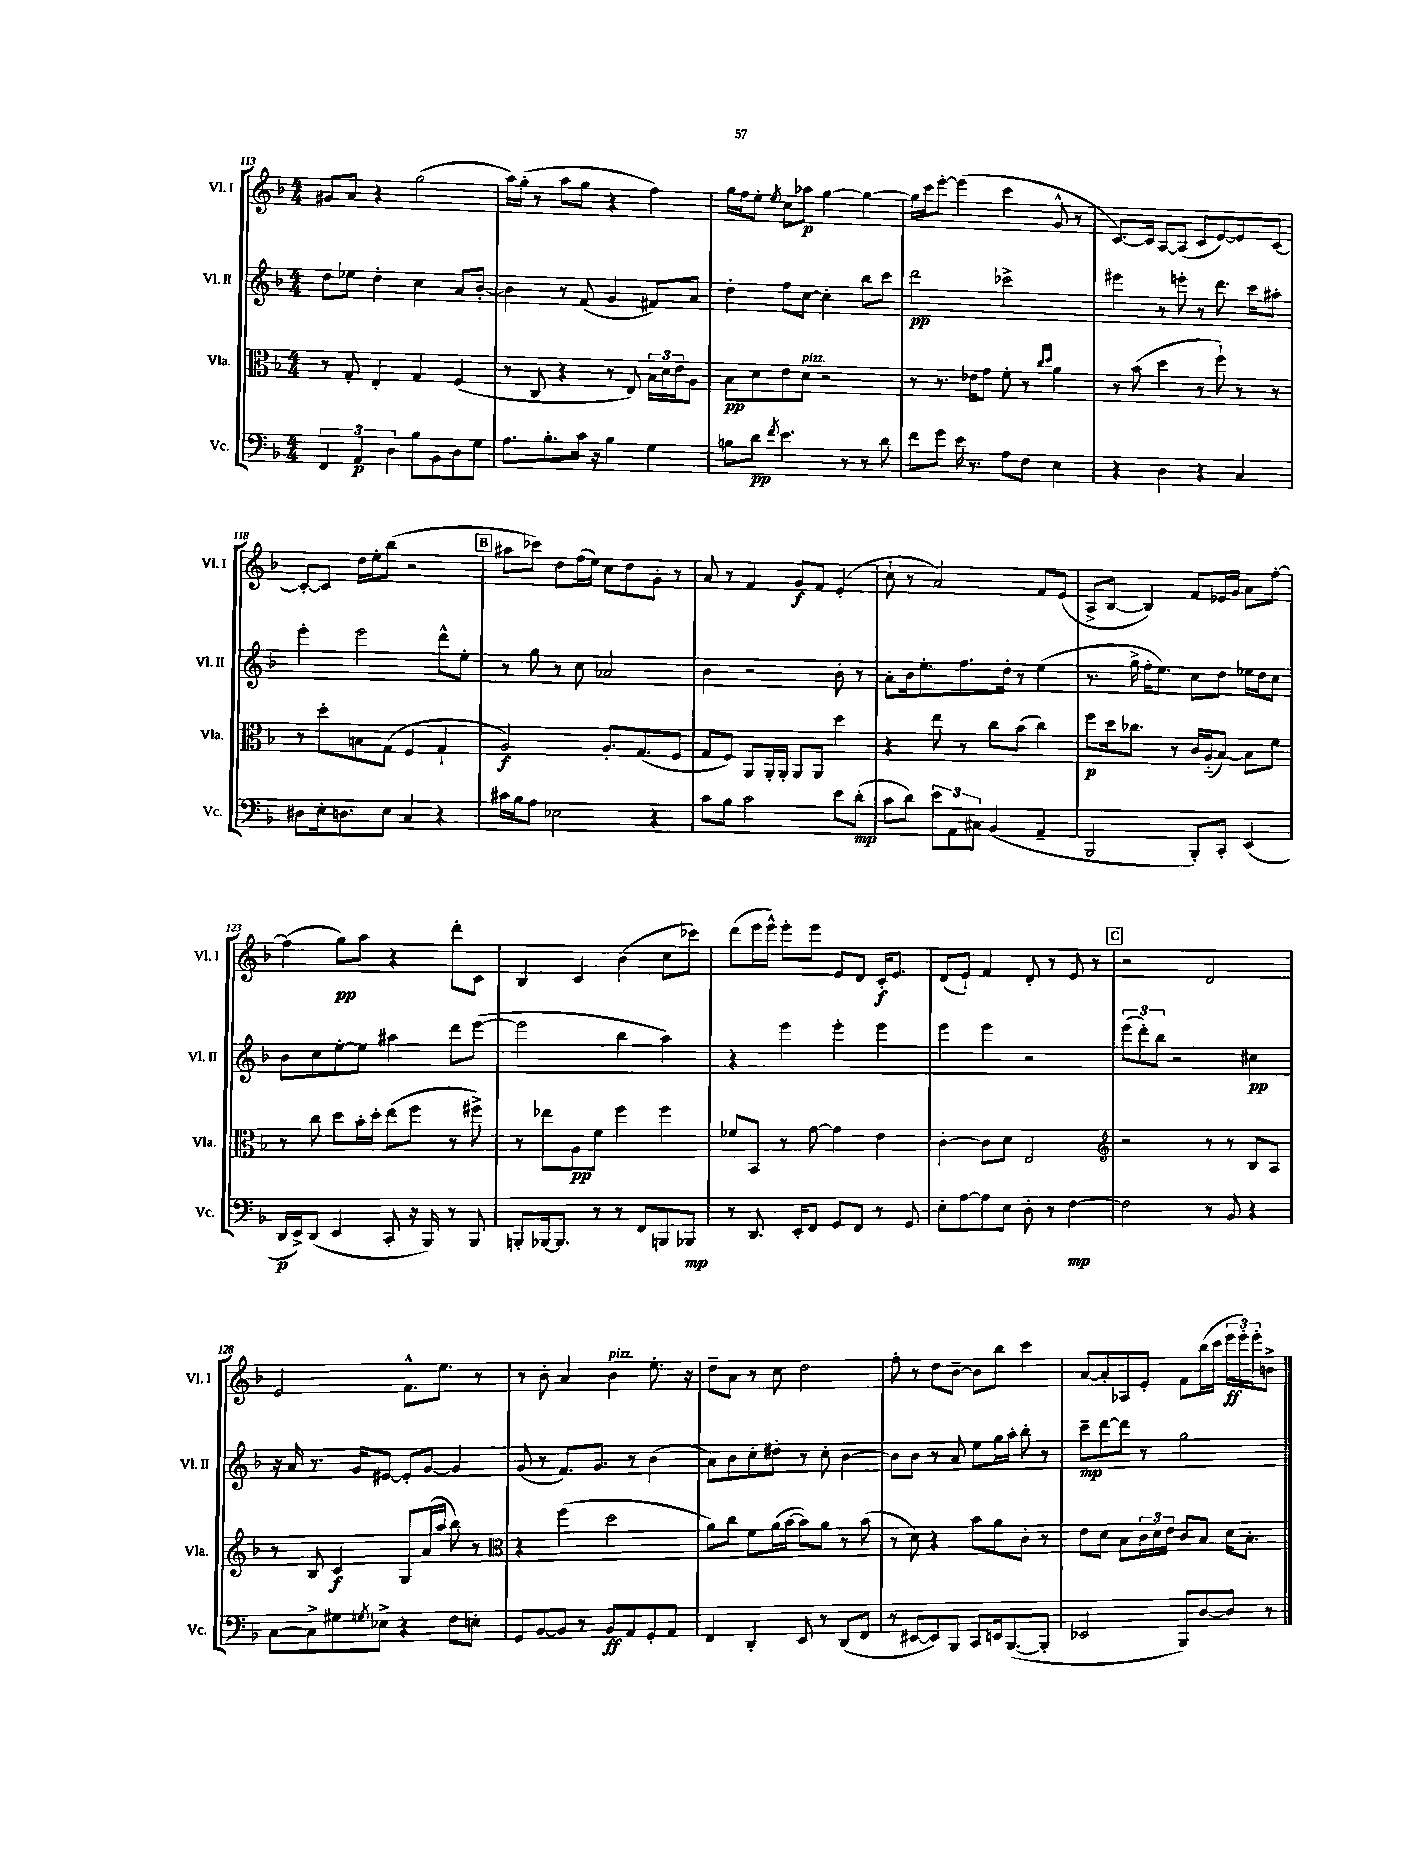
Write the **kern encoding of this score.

**kern	**dynam	**kern	**dynam	**kern	**dynam	**kern	**dynam
*part4	*part4	*part3	*part3	*part2	*part2	*part1	*part1
*staff4	*staff4	*staff3	*staff3	*staff2	*staff2	*staff1	*staff1
*I"Vc.	*	*I"Vla.	*	*I"Vl. II	*	*I"Vl. I	*
*I'Vc.	*	*I'Vla.	*	*I'Vl. II	*	*I'Vl. I	*
*clefF4	*	*clefC3	*	*clefG2	*	*clefG2	*
*k[b-]	*	*k[b-]	*	*k[b-]	*	*k[b-]	*
*M4/4	*	*M4/4	*	*M4/4	*	*M4/4	*
=113	=113	=113	=113	=113	=113	=113	=113
6FF/	.	8r	.	8dd\L	.	8g#X/L	.
.	.	8G'/	.	8ee-X\J	.	8a/J	.
6AA/	p	.	.	.	.	.	.
.	.	4E'/	.	4dd'\	.	4r	.
6D\	.	.	.	.	.	.	.
8B-\L	.	4G/	.	4cc\	.	(2gg\	.
8BB-\	.	.	.	.	.	.	.
8D\	.	(4F/	.	8a/L	.	.	.
8G\J	.	.	.	[8b-'/J	.	.	.
=114	=114	=114	=114	=114	=114	=114	=114
8.A\L	.	8r	.	4b-\]	.	16aa\LL)	.
.	.	.	.	.	.	(16gg'\JJ	.
.	.	8C/	.	.	.	8r	.
8.B-'\	.	.	.	.	.	.	.
.	.	4r	.	8r	.	8aa\L	.
16c\Jk	.	.	.	(8f/	.	8gg\J	.
16r	.	.	.	.	.	.	.
4B-\	.	8r	.	4g/	.	4r	.
.	.	8E/)	.	.	.	.	.
4G\	.	24B-\LL	.	8f#X/L)	.	4ff\)	.
.	.	24d\	.	.	.	.	.
.	.	24e\J	.	.	.	.	.
.	.	8A\J	.	8a/J	.	.	.
=115	=115	=115	=115	=115	=115	=115	=115
8Bn\L	.	8B-\L	pp	4dd'\	.	16gg\LL	.
.	.	.	.	.	.	16ff\J	.
8d\J	pp	8d\	.	.	.	8ee'\J	.
8qf/	.	.	.	.	.	8qee/	.
4.e\	.	8e\	.	8ff\L	.	8cc\L	.
!	!	!LO:TX:a:i:t=pizz.	!	!	!	!	!
.	.	8d\J	.	[8cc\J	.	8aa-X\J	p
.	.	2r	.	4cc'\]	.	[4gg\	.
8r	.	.	.	.	.	.	.
8r	.	.	.	8bb-\L	.	4gg\_	.
8d\	.	.	.	8ccc\J	.	.	.
=116	=116	=116	=116	=116	=116	=116	=116
8f\L	.	8r	.	2ddd\	pp	16gg\LL]	.
.	.	.	.	.	.	16ccc\J	.
8g\J	.	8.r	.	.	.	[8eee'\J	.
16e\	.	.	.	.	.	(4eee\]	.
8.r	.	16e-X\KL	.	.	.	.	.
.	.	8g\J	.	.	.	.	.
8A\L	.	8f'\	.	2ccc-X^\	.	4ccc\	.
8F\J	.	8r	.	.	.	.	.
.	.	16qqcc/LL	.	.	.	.	.
.	.	16qqdd/JJ	.	.	.	.	.
4E\	.	4a\	.	.	.	8g^^/	.
.	.	.	.	.	.	8r	.
=117	=117	=117	=117	=117	=117	=117	=117
4r	.	8r	.	4eee#X\	.	[8.c/L)	.
.	.	(8b-\	.	.	.	.	.
.	.	.	.	.	.	16c/Jk]	.
4D\	.	4dd\	.	8r	.	[8A/L	.
.	.	.	.	8eeen'\	.	(8A/J]	.
4r	.	8r	.	8r	.	8c/L	.
.	.	8ff`\)	.	8.ddd\	.	[8e/)	.
4C/	.	8r	.	.	.	8e/]	.
.	.	.	.	16ccc\KL	.	.	.
.	.	8r	.	8aa#X'\J	.	[8c/J	.
!!LO:LB:g=z
=118	=118	=118	=118	=118	=118	=118	=118
8D#X\L	.	8r	.	4eee'\	.	8c'/L_	.
16E'\k	.	8dd'\L	.	.	.	8c/J]	.
8.Dn\	.	.	.	.	.	.	.
.	.	8Bn\	.	2eee\	.	16dd\LL	.
.	.	.	.	.	.	16ee'\J	.
8E\J	.	(8G\J	.	.	.	(8bb-\J	.
4C/	.	4F/	.	.	.	2r	.
4r	.	4G`/	.	8ddd^^\L	.	.	.
.	.	.	.	8ee'\J	.	.	.
!!LO:REH:place=s1:t=B
=119	=119	=119	=119	=119	=119	=119	=119
16c#X\LL	.	2A/)	f	8r	.	8aa#X\L	.
16B-\J	.	.	.	.	.	.	.
8A\J	.	.	.	8gg\	.	8ccc-X\J)	.
2E-X\	.	.	.	8r	.	8dd\L	.
.	.	.	.	8cc\	.	(16ff\L	.
.	.	.	.	.	.	16ee\JJ)	.
.	.	8.A'/L	.	2a-X/	.	8cc\L	.
.	.	.	.	.	.	8dd\	.
.	.	(8.G/	.	.	.	.	.
4r	.	.	.	.	.	8g'\J	.
.	.	8F/J	.	.	.	8r	.
=120	=120	=120	=120	=120	=120	=120	=120
8c\L	.	8G/L	.	4b-\	.	8a/	.
8B-\J	.	8F/J)	.	.	.	8r	.
2c\	.	8AA/L	.	2r	.	4f/	.
.	.	16AA'/L	.	.	.	.	.
.	.	16AA'/JJ	.	.	.	.	.
.	.	8AA/L	.	.	.	8g/L	f
.	.	8AA/J	.	.	.	8f/J	.
8e\L	.	4dd\	.	8b-'\	.	(4e'/	.
(8d'\J	mp	.	.	8r	.	.	.
=121	=121	=121	=121	=121	=121	=121	=121
8c\L	.	4r	.	8a'\L	.	8cc`\	.
8d\J)	.	.	.	16b-\k	.	8r	.
.	.	.	.	8.ee'\	.	.	.
12e\L	.	8ee\	.	.	.	2a/)	.
12AA\	.	.	.	.	.	.	.
.	.	8r	.	8.ff\	.	.	.
12C#X\J	.	.	.	.	.	.	.
(4BB-/	.	8cc\L	.	.	.	.	.
.	.	.	.	16dd'\Jk	.	.	.
.	.	(8b-\J	.	8r	.	.	.
4AA~/	.	4cc\)	.	(4ee\	.	8f/L	.
.	.	.	.	.	.	(8e/J	.
=122	=122	=122	=122	=122	=122	=122	=122
2BBB-/	.	8ff\L	p	8.r	.	8A^/L	.
.	.	16dd\k	.	.	.	[8B-/J	.
.	.	8.cc-X\J	.	16gg^\	.	.	.
.	.	.	.	16ff'\KL	.	4B-/])	.
.	.	.	.	8.ee\J)	.	.	.
.	.	8r	.	.	.	.	.
8BBB-'/L)	.	16c/LL	.	8cc\L	.	8f/L	.
.	.	(16A/J	.	.	.	.	.
8CC'/J	.	[8B-/J)	.	8dd\J	.	16e-X/L	.
.	.	.	.	.	.	16g/JJ	.
(4EE/	.	8B-\L]	.	16ee-X\LL	.	8a\L	.
.	.	.	.	16dd\J	.	.	.
.	.	8f\J	.	8cc\J	.	[8ff'\J	.
!!LO:LB:g=z
=123	=123	=123	=123	=123	=123	=123	=123
16DD/LL	p	8r	.	8b-\L	.	(4ff\]	.
16EE^/J)	.	.	.	.	.	.	.
(8DD/J	.	8cc\	.	8cc\	.	.	.
4EE/	.	8dd\L	.	[8ee'\	.	8gg\L)	pp
.	.	16b-'\L	.	8ee\J]	.	8aa\J	.
.	.	16dd'\JJ	.	.	.	.	.
8CC'/	.	(8ee\L	.	4aa#X\	.	4r	.
16r	.	8ff\J	.	.	.	.	.
16BBB-/)	.	.	.	.	.	.	.
8r	.	8r	.	8ddd\L	.	8ddd'\L	.
8BBB-/	.	8ff#X^\)	.	([8eee\J	.	8c\J	.
=124	=124	=124	=124	=124	=124	=124	=124
8BBBn'/L	.	8r	.	2eee\]	.	4B-/	.
[16BBB-X/k	.	8ee-X\L	.	.	.	.	.
8.BBB-/J]	.	.	.	.	.	.	.
.	.	8A\	pp	.	.	4c/	.
8r	.	8f\J	.	.	.	.	.
8r	.	4ff\	.	4bb-\	.	(4b-\	.
8FF/L	.	.	.	.	.	.	.
8BBBn/	.	4ff\	.	4aa\)	.	8cc\L	.
8BBB-X/J	mp	.	.	.	.	8ccc-X\J)	.
=125	=125	=125	=125	=125	=125	=125	=125
8r	.	8f-X/L	.	4r	.	(8ddd\L	.
8.DD/	.	8BB-/J	.	.	.	16eee\L	.
.	.	.	.	.	.	16eee^^\JJ)	.
.	.	8r	.	4eee\	.	8eee'\L	.
16EE'/KL	.	.	.	.	.	.	.
8FF/J	.	[8g\	.	.	.	8eee\J	.
8GG/L	.	4g\]	.	4eee'\	.	8e/L	.
8FF/J	.	.	.	.	.	8d/J	.
8r	.	4e\	.	4eee\	.	16c'/KL	f
.	.	.	.	.	.	8.e/J	.
8GG/	.	.	.	.	.	.	.
=126	=126	=126	=126	=126	=126	=126	=126
8E'\L	.	[4c'\	.	4eee\	.	(8d/L	.
[8A\	.	.	.	.	.	8e`/J)	.
8A\]	.	8c\L]	.	4eee\	.	4f/	.
8E\J	.	8d\J	.	.	.	.	.
8D'\	.	2E/	.	2r	.	8d'/	.
8r	.	.	.	.	.	8r	.
[4F\	mp	.	.	.	.	8e/	.
.	.	.	.	.	.	8r	.
!!LO:REH:place=s1:t=C
=127	=127	=127	=127	=127	=127	=127	=127
*	*	*clefG2	*	*	*	*	*
2F\]	.	2r	.	(12eee\L	.	2r	.
.	.	.	.	12ddd'\)	.	.	.
.	.	.	.	12bb-\J	.	.	.
.	.	.	.	2r	.	.	.
8r	.	8r	.	.	.	2d/	.
8BB-/	.	8r	.	.	.	.	.
4r	.	8B-/L	.	4cc#X\	pp	.	.
.	.	8A/J	.	.	.	.	.
!!LO:LB:g=z
=128	=128	=128	=128	=128	=128	=128	=128
[8C\L	.	8r	.	16r	.	2e/	.
.	.	.	.	16a/	.	.	.
8C^\]	.	8B-/	.	8.r	.	.	.
8G#X\	.	4c/	f	.	.	.	.
.	.	.	.	16g/KL	.	.	.
8qGn/	.	.	.	.	.	.	.
8E-X^\J	.	.	.	[8e#X/J	.	.	.
4r	.	8G/L	.	8e#'/L]	.	8.f^^\L	.
.	.	(16a/L	.	[8g/J	.	.	.
.	.	16aa/JJ	.	.	.	8.ee\J	.
8F\L	.	8bb-\)	.	4g/]	.	.	.
8En'\J	.	8r	.	.	.	8r	.
=129	=129	=129	=129	=129	=129	=129	=129
*	*	*clefC3	*	*	*	*	*
8GG/L	.	4r	.	(8g/	.	8r	.
[8BB-/	.	.	.	8r	.	8b-'\	.
8BB-/J]	.	(4ff\	.	8.f/L)	.	4a/	.
8r	.	.	.	.	.	.	.
.	.	.	.	8.g/J	.	.	.
!	!	!	!	!	!	!LO:TX:a:i:t=pizz.	!
8BB-/L	ff	2dd\	.	.	.	4b-\	.
8AA/	.	.	.	8r	.	.	.
8GG'/	.	.	.	(4b-\	.	8.ee'\	.
8AA/J	.	.	.	.	.	.	.
.	.	.	.	.	.	16r	.
=130	=130	=130	=130	=130	=130	=130	=130
4FF/	.	8a\L)	.	8a\L)	.	8dd~\L	.
.	.	8cc\J	.	8b-\	.	8a\J	.
4DD'/	.	8f\L	.	8cc'\	.	8r	.
.	.	(16a\L	.	8dd#X'\J	.	8cc\	.
.	.	[16b-\JJ	.	.	.	.	.
8EE/	.	8b-\L])	.	8r	.	2dd\	.
8r	.	8a\J	.	8cc'\	.	.	.
(8DD/L	.	8r	.	[4b-\	.	.	.
8FF/J	.	(8b-\	.	.	.	.	.
=131	=131	=131	=131	=131	=131	=131	=131
8r	.	8r	.	8b-\L]	.	8ff'\	.
[8EE#X/L	.	8d\)	.	8b-\J	.	8r	.
8EE#/])	.	4r	.	8r	.	8dd\L	.
8BBB-/J	.	.	.	8a/	.	[8b-~\J	.
8CC/L	.	8b-\L	.	8ee\L	.	8b-\L]	.
16EEn/k	.	8a\	.	16gg\L	.	8bb-\J	.
([8.BBB-/	.	.	.	16aa'\JJ	.	.	.
.	.	8c'\J	.	8bb-'\	.	4ccc\	.
8BBB-'/J]	.	8r	.	8r	.	.	.
=132	=132	=132	=132	=132	=132	=132	=132
2EE-X/	.	8e\L	.	8ccc~\L	mp	[8a/L	.
.	.	8d\J	.	[8ddd\	.	8a'/]	.
.	.	8B-\L	.	8ddd\J]	.	8A-X/	.
.	.	24c\L	.	8r	.	8e'/J	.
.	.	24d\	.	.	.	.	.
.	.	24e\JJ	.	.	.	.	.
8BBB-/L)	.	8c/L	.	2gg\	.	8f\L	.
[8D/	.	8B-/J	.	.	.	(16bb-\L	.
.	.	.	.	.	.	16ccc\JJ	.
8D/J]	.	16d\KL	.	.	.	24eee\LL	ff
.	.	.	.	.	.	24eee'\)	.
.	.	8.B-'\J	.	.	.	.	.
.	.	.	.	.	.	24eee'\J	.
8r	.	.	.	.	.	8bn^\J	.
==	==	==	==	==	==	==	==
*-	*-	*-	*-	*-	*-	*-	*-
